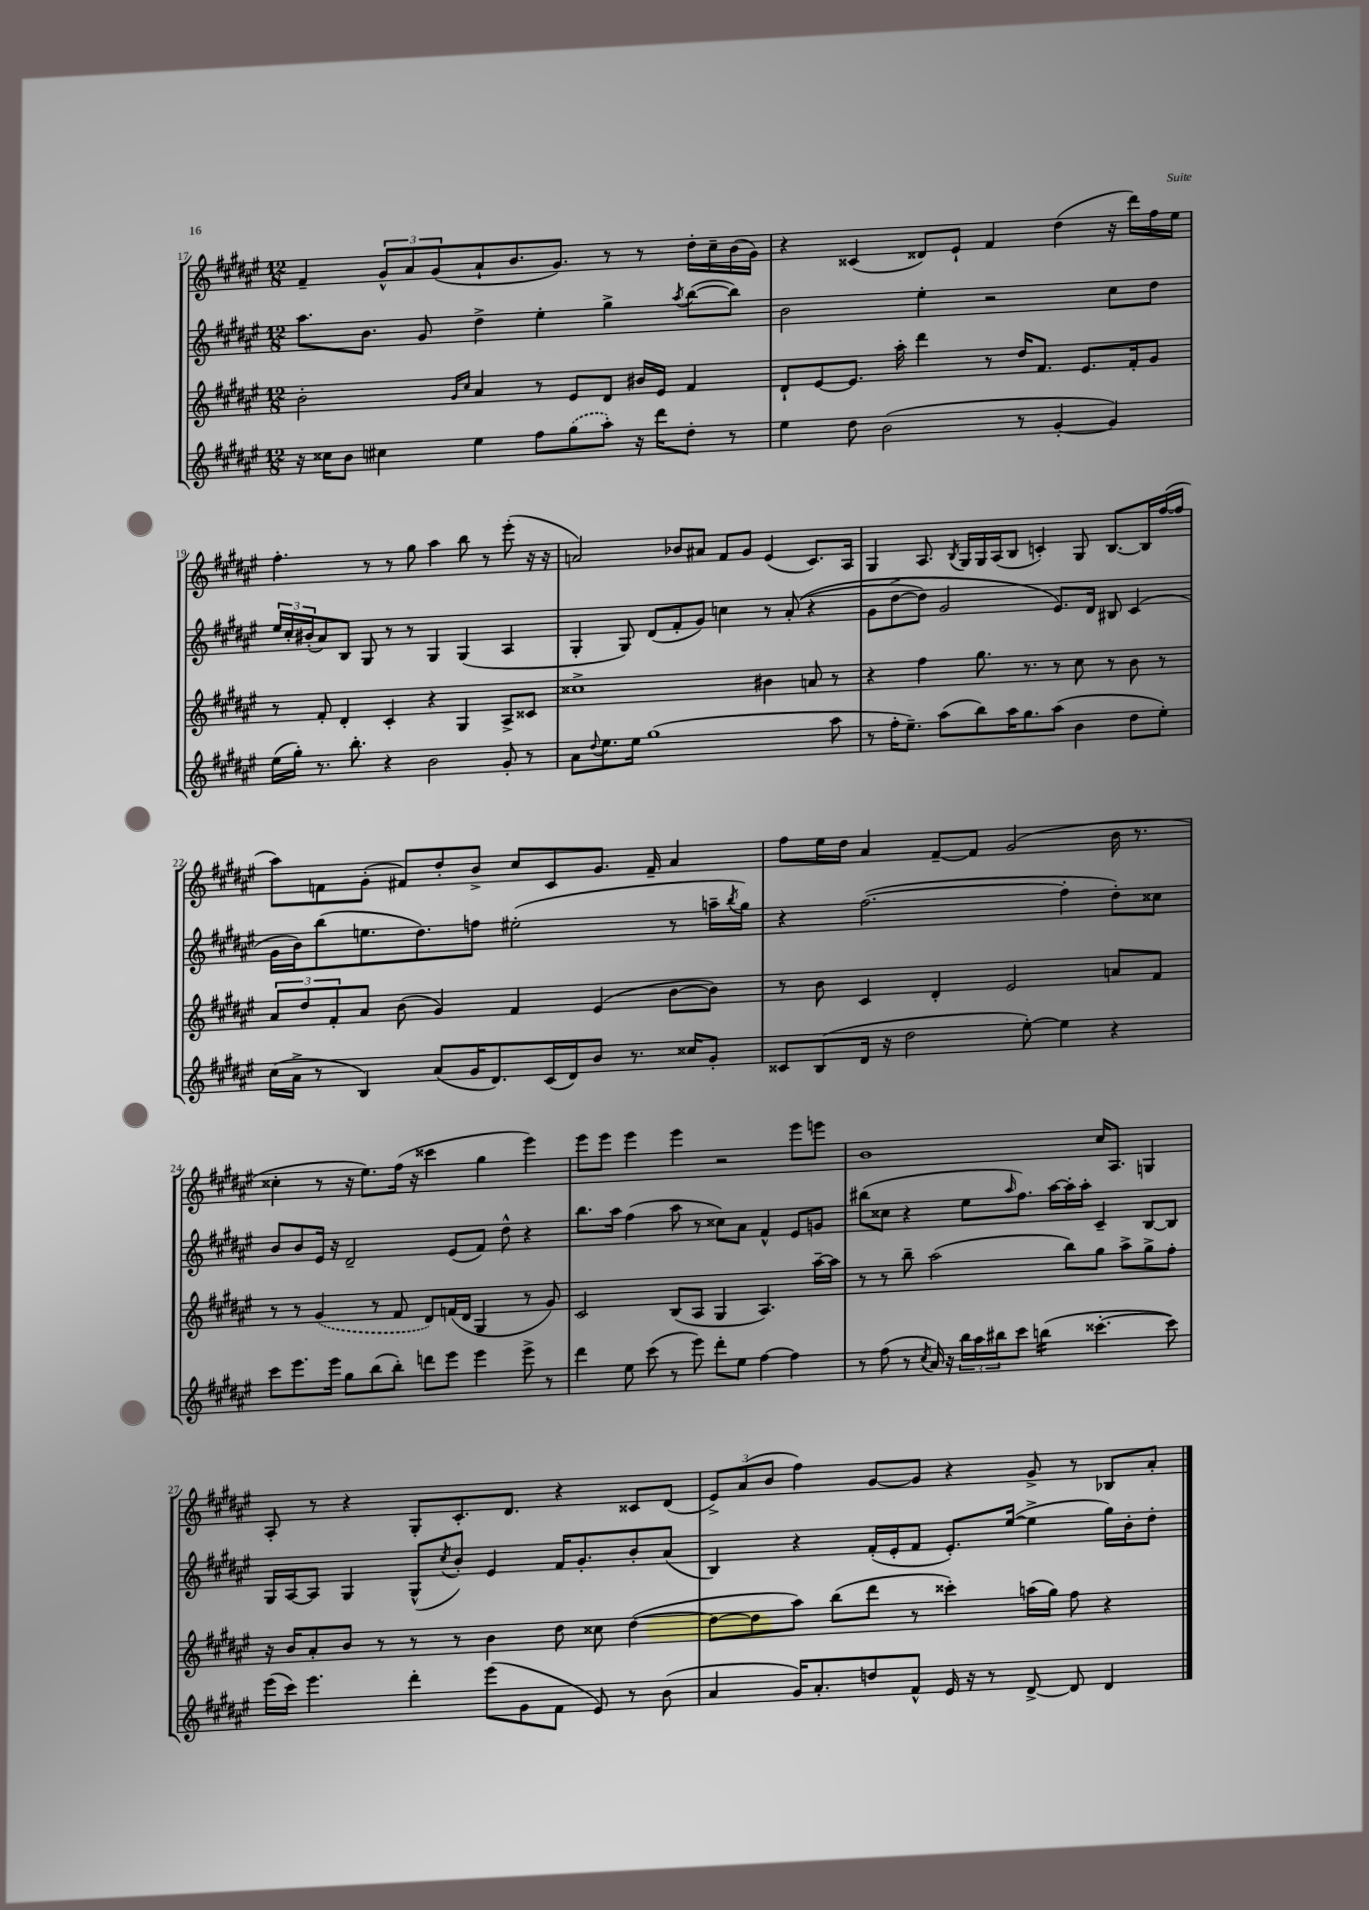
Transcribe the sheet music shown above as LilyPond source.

<<
\new StaffGroup <<
\new Staff = "s0" {
    \clef treble \key fis \major \numericTimeSignature \time 12/8
    fis'4-- \tuplet 3/2 { gis'8-^ ais'8 gis'8( } ais'8-! b'8. gis'8.) r8 r8 dis''16-. cis''16-- b'16( gis'16) |
    r4 cisis'4( disis'8) eis'8-! fis'4 dis''4( r16 dis'''16) fis''16 eis''16 |
    fis''4.-. r8 r8 gis''8 ais''4 b''8 r8 eis'''8-.( r16 r16 |
    a'2) bes'8 ais'8 fis'8 gis'8 eis'4( cis'8.) ais16 |
    gis4 ais8. \acciaccatura { b8 } gis16 gis16 ais16( b8 c'4-.) gis8 b8.~ b16 fis''16~( fis''16 |
    ais''8) f'8 gis'8-.( fis'8) dis''8-. b'8-> cis''8 cis'8 gis'8. fis'16-- ais'4 |
    fis''8 eis''16 dis''16 ais'4 fis'8~-- fis'8 gis'2( b'16 r8. |
    cisis''4-. r8 r16 eis''8.) fis''16( r16 cisis'''4 gis''4 eis'''4) |
    eis'''8 eis'''8 eis'''4 eis'''4 r2 eis'''8 e'''8 |
    b'1 cis''16 ais8. g4 |
    ais8-. r8 r4 gis8-. cis'8.-. dis'8. r4 cisis'8 dis'8( |
    \tuplet 3/2 { eis'8->) ais'8( b'8 } fis''4) gis'8~ gis'8 r4 gis'8-> r8 bes8 ais'8-. \bar "|." |
}
\new Staff = "s1" {
    \clef treble \key fis \major \numericTimeSignature \time 12/8
    ais''8. b'8. gis'8 dis''4-> eis''4-. gis''4-> \acciaccatura { ais''8 } b''8~( b''8) |
    b'2 eis''4-. r2 cis''8 dis''8 |
    \tuplet 3/2 { eis''16 cis''16-. bis'16-.( } ais'8) b8 gis8 r8 r8 gis4 gis4( ais4 |
    gis4-. gis8) dis'8( fis'8-. gis'8) c''4 r8 ais'8-.(\( r4 |
    gis'8 dis''8~-> dis''8) gis'2 eis'8.\) dis'16 bis8 cis'4( |
    gis'16 b'16) b''8( e''8. dis''8.) f''8 eis''2-.( r8 a''16-- \acciaccatura { b''8 } gis''16) |
    r4 fis''2.~( fis''4-. dis''8-.) cisis''8 |
    b'8 b'8 eis'16 r16 dis'2-- eis'8( fis'8) dis''8-^ r4 |
    b''8. ais''16 fis''4( ais''8 r8 cisis''8) ais'8 fis'4-^ eis'8 g'8 |
    bis''8( cisis''8 r4 eis''8 \grace { ais''16 } fis''8.) ais''16~ ais''16-. ais''16-. cis'4-- b8~ b8 |
    gis16 ais16~ ais8 gis4 gis8-^( \acciaccatura { cis''8 } b'8-.) eis'4 fis'16 gis'8.-. b'8-. ais'8( |
    b4) r4 fis'16-.( eis'16-. fis'8 eis'8.-.) eis''16~( eis''4-> gis''16) b'16-. dis''8-. \bar "|." |
}
\new Staff = "s2" {
    \clef treble \key fis \major \numericTimeSignature \time 12/8
    b'2-. \grace { gis'16 cis''16 } ais'4 r8 eis'8 dis'8 bis'16 eis'16 fis'4 |
    dis'8-! eis'8~ eis'8. ais''16-. dis'''4 r8 dis''16 fis'8. eis'8. fis'16-. gis'8 |
    r8 fis'8-. dis'4-. cis'4-. r4 gis4 ais8-> cisis'8 |
    cisis''1-> bis'4 a'8 r8 |
    r4 fis''4 gis''8. r8. r8 cis''8 r8 b'8 r8 |
    \tuplet 3/2 { ais'8 dis''8 fis'8-. } ais'8 b'8( gis'4) fis'4 eis'4( b'8~ b'8) |
    r8 b'8 cis'4 dis'4-. eis'2 a'8 fis'8 |
    r8 r8 \once \slurDashed gis'4( r8 fis'8 dis'8) f'16( dis'16 gis4 r8 gis'8) |
    cis'2 b8( ais8 gis4 ais4.) ais''16~-- ais''16 |
    r8 r8 b''8-- ais''2( b''8) gis''8 ais''8-> gis''8-> fis''8-. |
    r16 b'16 ais'8-. b'8 r8 r8 r8 b'4 dis''8 cisis''8 dis''4~( |
    dis''8~ dis''8 ais''8) b''8( dis'''8 r8 cisis'''4-.) a''16( gis''16) fis''8 r4 \bar "|." |
}
\new Staff = "s3" {
    \clef treble \key fis \major \numericTimeSignature \time 12/8
    r16 cisis''16 b'8 cis''4 eis''4 fis''8 \once \slurDashed gis''8( ais''8-.) r16 dis'''16 dis''8-. r8 |
    eis''4 dis''8 b'2( r8 gis'4~-. gis'4) |
    eis''16( gis''16-.) r8. b''8.-. r4 b'2 gis'8-. r8 |
    ais'8 \appoggiatura { dis''8 } eis''8. eis''16 gis''1( ais''8 |
    r8 fis''16-. eis''8.--) ais''8( b''8) ais''16 gis''8. ais''8( b'4 dis''8 eis''8-.) |
    cis''16( ais'16-> r8 b4) ais'8( gis'16 dis'8.) cis'16( dis'16) b'8 r8. cisis''16 gis'8-. |
    cisis'8 b8( dis'16 r16 dis''2 eis''8~-.) eis''4 r4 |
    cis'''8 eis'''8. eis'''16 gis''8 b''8( b''8-.) d'''8 eis'''8 eis'''4 eis'''8-> r8 |
    dis'''4 eis''8 cis'''8( r8 eis'''8) dis'''8-. eis''8 fis''4~ fis''4 |
    r8 fis''8( r8 \acciaccatura { cis''8 } ais'16) r16 \tuplet 3/2 { b''16 ais''16 bis''16 } cis'''8 b''4:16( cisis'''4.~-. cisis'''8) |
    eis'''16( cis'''16) eis'''4. dis'''4-. eis'''8( gis'8 fis'8 eis'8) r8 b'8( |
    ais'4 gis'16) ais'8.-. d''8 fis'8-^ eis'16 r16 r8 dis'8~-> dis'8 dis'4 \bar "|." |
}
>>
>>
\layout { \context { \Score currentBarNumber = #17 } }
